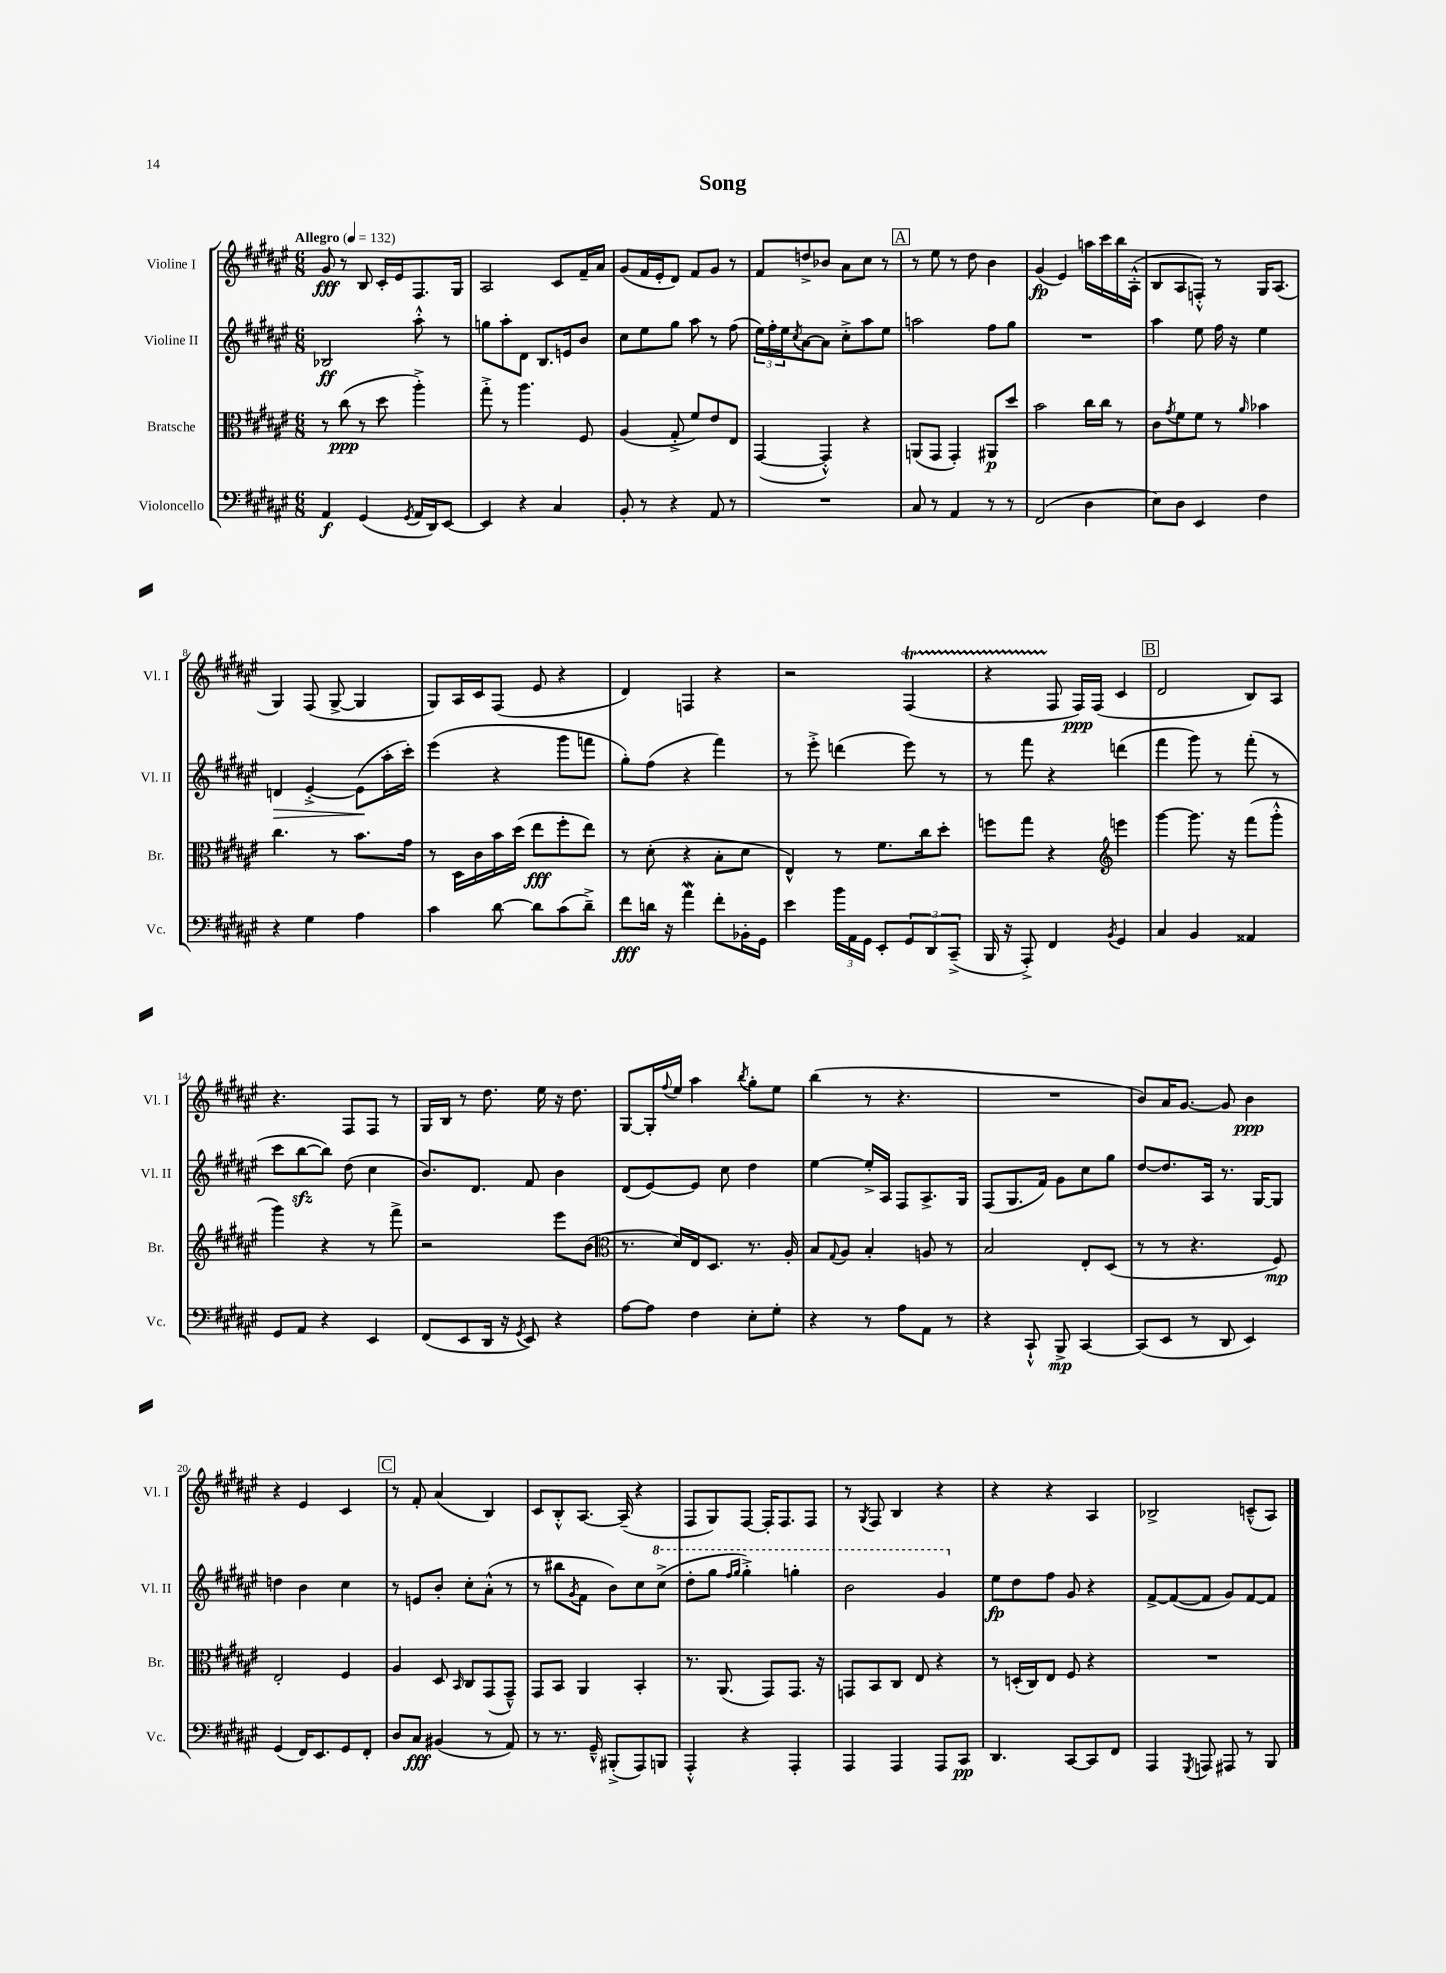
\header { title = "Song" }
<<
\new StaffGroup <<
\new Staff = "s0" \with { instrumentName = "Violine I" shortInstrumentName = "Vl. I" } {
    \clef treble \key fis \major \numericTimeSignature \time 6/8 \tempo "Allegro" 4 = 132
    gis'8\fff r8 b8 cis'16-. eis'16 fis8. gis16 |
    ais2 cis'8 fis'16-- ais'16 |
    gis'8( fis'16 eis'16-. dis'8) fis'8 gis'8 r8 |
    fis'8 d''8-> bes'8 ais'8 cis''8 r8 |
    \mark \markup { \box "A" } r8 eis''8 r8 dis''8 b'4 |
    gis'4\fp( eis'4) a''16 cis'''16 b''16 ais16-.-^( |
    b8 ais8 f8-.-^) r8 gis16 ais8.( |
    gis4) fis8( gis8~-> gis4 |
    gis8) ais16 cis'16 fis8( eis'8 r4 |
    dis'4) f4 r4 |
    r2 fis4\startTrillSpan( |
    r4 fis8\stopTrillSpan fis16\ppp) fis16( cis'4 |
    \mark \markup { \box "B" } dis'2 b8) ais8 |
    r4. fis8 fis8 r8 |
    gis16 b16 r8 dis''8. eis''16 r16 dis''8. |
    gis8~ gis16-. \appoggiatura { fis''8 } eis''16 ais''4 \acciaccatura { b''8 } gis''8-. eis''8 |
    b''4( r8 r4. |
    R2. |
    b'8) ais'16 gis'8.~ gis'8 b'4\ppp |
    r4 eis'4 cis'4 |
    \mark \markup { \box "C" } r8 fis'8-. ais'4( b4) |
    cis'8 b8-.-^ ais8.~ ais16--( r4 |
    fis8 gis8) fis8~ fis16-. fis8. fis8 |
    r8 \acciaccatura { gis8 } fis8 b4 r4 |
    r4 r4 ais4 |
    bes2-> c'8---^( ais8) \bar "|." |
}
\new Staff = "s1" \with { instrumentName = "Violine II" shortInstrumentName = "Vl. II" } {
    \clef treble \key fis \major \numericTimeSignature \time 6/8
    bes2\ff ais''8-.-^ r8 |
    g''8 ais''8-. dis'8 b8. e'16 b'8 |
    cis''8 eis''8 gis''8 ais''8 r8 fis''8( |
    \tuplet 3/2 { eis''16) fis''16-. eis''16 } \acciaccatura { cis''8 } ais'8~ ais'8 cis''8-.-> ais''8 eis''8 |
    \mark \markup { \box "A" } a''2 fis''8 gis''8 |
    R2. |
    ais''4 eis''8 fis''16 r16 eis''4 |
    d'4\> eis'4~-.-> eis'8\!( ais''16-. cis'''16-.) |
    eis'''4( r4 gis'''8 f'''8 |
    gis''8-.) fis''8( r4 fis'''4) |
    r8 eis'''8-.-> d'''4( eis'''8) r8 |
    r8 fis'''8 r4 d'''4( |
    \mark \markup { \box "B" } fis'''4 gis'''8) r8 fis'''8-.( r8 |
    cis'''8 b''8~\sfz b''8) dis''8( cis''4 |
    b'8.) dis'8. fis'8 b'4 |
    dis'8( eis'8~) eis'8 cis''8 dis''4 |
    eis''4~ eis''16-.-> ais16 fis8 ais8.-> gis16 |
    fis8( gis8. fis'16) gis'8 cis''8 gis''8 |
    dis''8~ dis''8. ais16 r8. gis16~ gis8 |
    d''4 b'4 cis''4 |
    \mark \markup { \box "C" } r8 e'8 b'8-. cis''8-. ais'8-.-^( r8 |
    r8 bis''8 \acciaccatura { gis'8 } fis'8 b'8) cis''8 \ottava #1 cis'''8->( |
    dis'''8-. gis'''8 \grace { fis'''16 gis'''16 } gis'''4-.->) g'''4-. |
    b''2 gis''4 \ottava #0 |
    eis''8\fp dis''8 fis''8 gis'8 r4 |
    fis'8~-> fis'8~( fis'8 gis'8) fis'8~ fis'8 \bar "|." |
}
\new Staff = "s2" \with { instrumentName = "Bratsche" shortInstrumentName = "Br." } {
    \clef alto \key fis \major \numericTimeSignature \time 6/8
    r8 cis''8\ppp( r8 dis''8 ais''4-.->) |
    gis''8-.-> r8 ais''4. fis8 |
    ais4( gis8-.-> fis'8) eis'8 eis8 |
    gis,4~( gis,4-.-^) r4 |
    \mark \markup { \box "A" } a,8( gis,8 gis,4-.) ais,8\p dis''8 |
    b'2 cis''16 cis''16 r8 |
    cis'8 \acciaccatura { gis'8 } fis'8 fis'8 r8 \grace { ais'16 } bes'4 |
    cis''4. r8 b'8. gis'16 |
    r8 dis16 cis'16 b'16 dis''16( eis''8\fff fis''8-. eis''8) |
    r8 dis'8-.( r4 b8-. dis'8 |
    eis4-^) r8 fis'8. cis''16 dis''8-. |
    f''8 gis''8 r4 \clef treble e'''4 |
    \mark \markup { \box "B" } gis'''4~ gis'''8. r16 fis'''8( gis'''8-.-^ |
    gis'''4) r4 r8 fis'''8-> |
    r2 eis'''8 b'8( |
    \clef alto r8. dis'16) eis16 dis8. r8. ais16-. |
    b8 \appoggiatura { gis8 } ais8 b4-. a8 r8 |
    b2 eis8-. dis8( |
    r8 r8 r4. fis8\mp) |
    eis2-. fis4 |
    \mark \markup { \box "C" } ais4 dis8 \grace { b,16 } cis8 gis,8( gis,8---^) |
    gis,8 b,8 ais,4 b,4-. |
    r8. ais,8.( gis,8) gis,8. r16 |
    g,8 b,8 cis8 eis8 r4 |
    r8 d16-.( cis16) eis8 fis8 r4 |
    R2. \bar "|." |
}
\new Staff = "s3" \with { instrumentName = "Violoncello" shortInstrumentName = "Vc." } {
    \clef bass \key fis \major \numericTimeSignature \time 6/8
    ais,4\f gis,4( \acciaccatura { gis,8 } ais,16 dis,16) eis,8~ |
    eis,4 r4 cis4 |
    b,8-. r8 r4 ais,8 r8 |
    R2. |
    \mark \markup { \box "A" } cis8 r8 ais,4 r8 r8 |
    fis,2( dis4 |
    eis8) dis8 eis,4 fis4 |
    r4 gis4 ais4 |
    cis'4 dis'8~ dis'8 cis'8( dis'8--->) |
    fis'8\fff d'16 r16 ais'4\mordent fis'8-. bes,16-. gis,16 |
    eis'4 \tuplet 3/2 { b'16 ais,16 gis,16 } eis,8-. \tuplet 3/2 { gis,8 dis,8 cis,8--->( } |
    b,,16 r16 ais,,8-.->) fis,4 \acciaccatura { b,8 } gis,4 |
    \mark \markup { \box "B" } cis4 b,4 aisis,4 |
    gis,8 ais,8 r4 eis,4 |
    fis,8( eis,8 dis,16 r16 \acciaccatura { gis,8 } eis,8) r4 |
    ais8~ ais8 fis4 eis8-. gis8-. |
    r4 r8 ais8 ais,8 r8 |
    r4 cis,8-!-^ b,,8->\mp cis,4~ |
    cis,8( eis,8 r8 dis,8 eis,4) |
    gis,4( fis,16) eis,8. gis,8 fis,8-. |
    \mark \markup { \box "C" } dis8 cis8\fff bis,4( r8 ais,8) |
    r8 r8. gis,16---^ bis,,8-.->( ais,,8) b,,8 |
    ais,,4-.-^ r4 ais,,4-. |
    ais,,4 ais,,4 ais,,8 cis,8\pp |
    dis,4. cis,8~ cis,8 fis,8 |
    ais,,4 \acciaccatura { gis,,8 } a,,8 ais,,8 r8 b,,8 \bar "|." |
}
>>
>>
